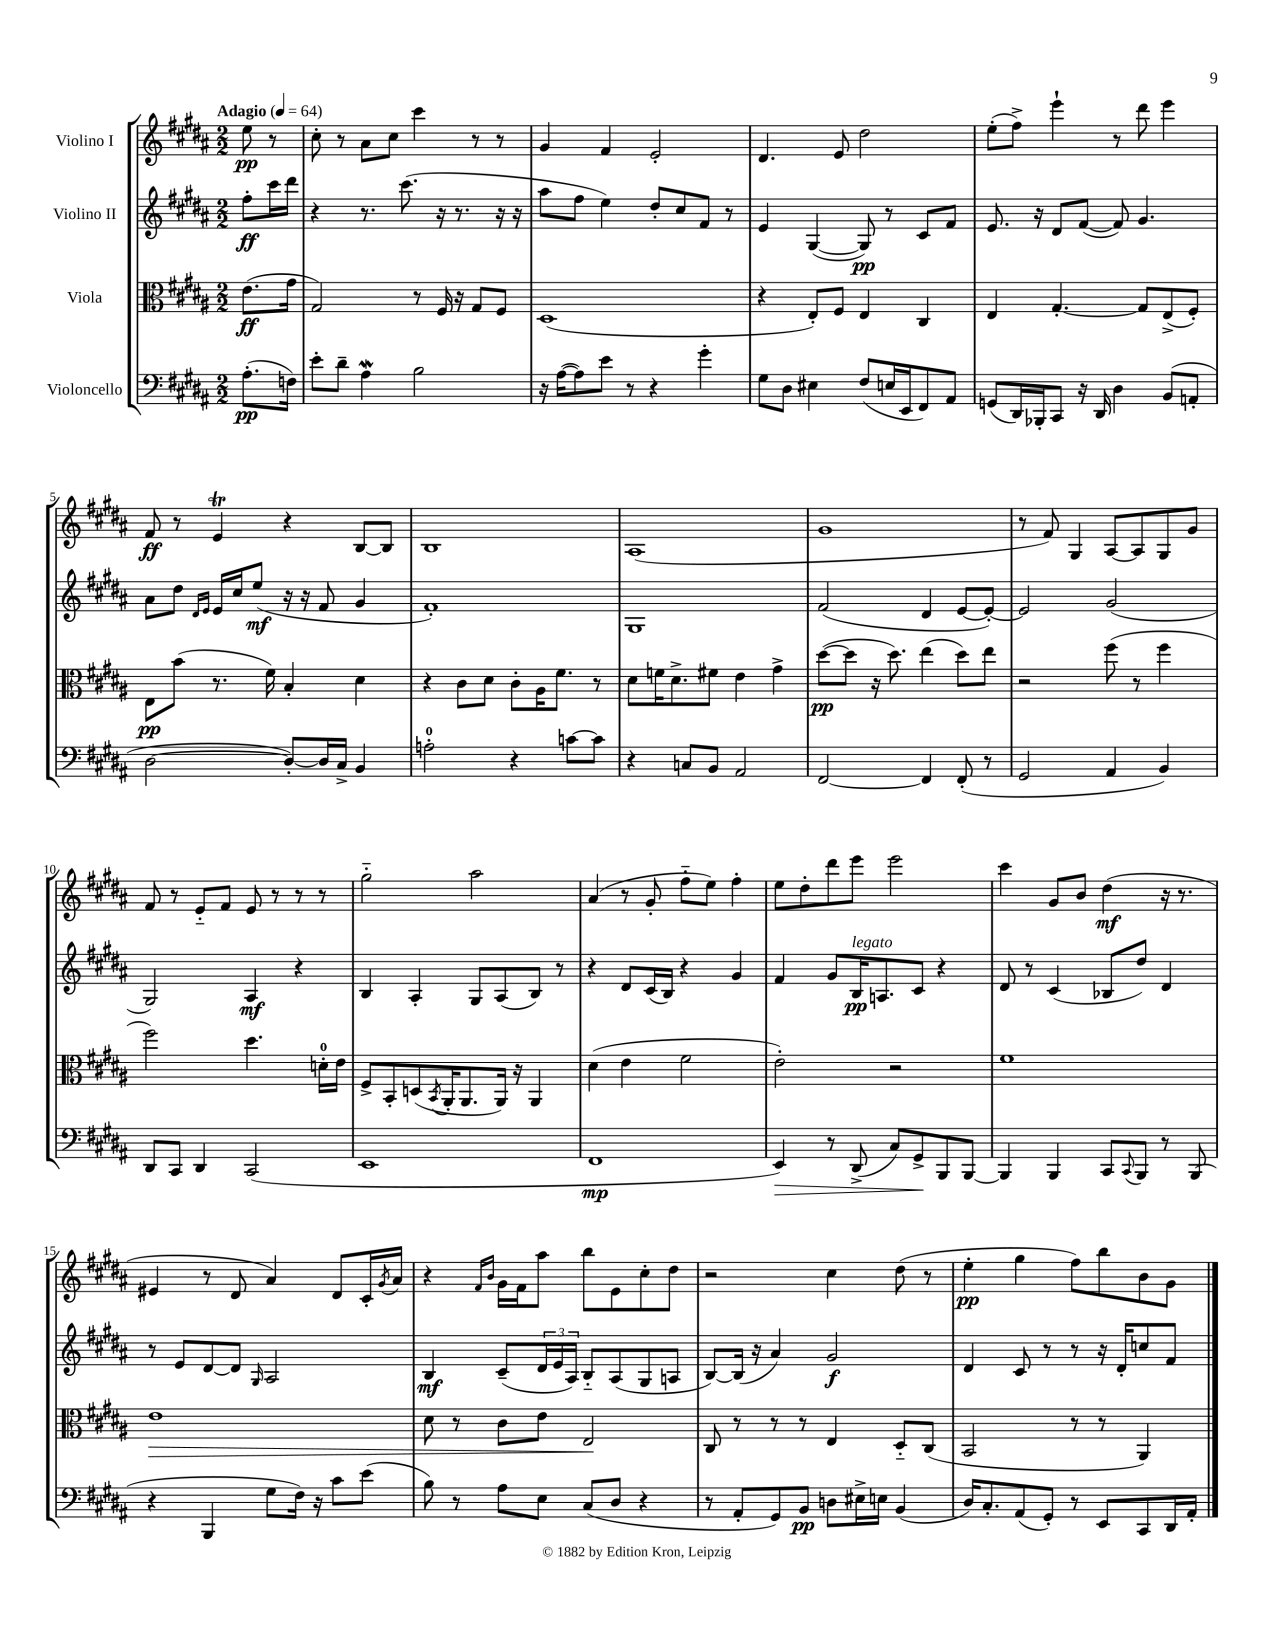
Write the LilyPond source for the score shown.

<<
\new StaffGroup <<
\new Staff = "s0" \with { instrumentName = "Violino I" } {
    \clef treble \key b \major \numericTimeSignature \time 2/2 \partial 4 \tempo "Adagio" 4 = 64
    e''8\pp r8 |
    cis''8-. r8 ais'8 cis''8 cis'''4 r8 r8 |
    gis'4 fis'4 e'2-. |
    dis'4. e'8 dis''2 |
    e''8-.( fis''8->) e'''4-! r8 dis'''8 e'''4 |
    fis'8\ff r8 e'4\trill r4 b8~ b8 |
    b1 |
    ais1( |
    gis'1 |
    r8 fis'8) gis4 ais8~ ais8 gis8 gis'8 |
    fis'8 r8 e'8-_ fis'8 e'8 r8 r8 r8 |
    gis''2-_ ais''2 |
    ais'4( r8 gis'8-. fis''8-_ e''8) fis''4-. |
    e''8 dis''8-. dis'''8 e'''8 e'''2 |
    cis'''4 gis'8 b'8 dis''4\mf( r16 r8. |
    eis'4 r8 dis'8 ais'4) dis'8 cis'16-. \acciaccatura { gis'8 } ais'16 |
    r4 \grace { fis'16 b'16 } gis'16 fis'16 ais''8 b''8 e'8 cis''8-. dis''8 |
    r2 cis''4 dis''8( r8 |
    e''4-.\pp gis''4 fis''8) b''8 b'8 gis'8 \bar "|." |
}
\new Staff = "s1" \with { instrumentName = "Violino II" } {
    \clef treble \key b \major \numericTimeSignature \time 2/2 \partial 4
    fis''8-.\ff cis'''16 dis'''16 |
    r4 r8. cis'''8.( r16 r8. r16 r16 |
    ais''8 fis''8 e''4) dis''8-. cis''8 fis'8 r8 |
    e'4 gis4~( gis8\pp) r8 cis'8 fis'8 |
    e'8. r16 dis'8 fis'8~( fis'8) gis'4. |
    ais'8 dis''8 \grace { dis'16 e'16 } e'16 cis''16 e''8\mf( r16 r16 fis'8 gis'4 |
    fis'1-.) |
    gis1 |
    fis'2( dis'4 e'8~ e'8~-.) |
    e'2 gis'2( |
    gis2) ais4\mf r4 |
    b4 ais4-. gis8 ais8( b8) r8 |
    r4 dis'8 cis'16( b16) r4 gis'4 |
    fis'4 gis'8 b16\pp^\markup { \italic "legato" } a8. cis'8 r4 |
    dis'8 r8 cis'4( bes8 dis''8) dis'4 |
    r8 e'8 dis'8~ dis'8 \grace { gis16 } ais2 |
    b4\mf cis'8--( \tuplet 3/2 { dis'16 e'16 ais16) } b8-_ ais8( gis8 a8 |
    b8~) b16( r16 ais'4) gis'2\f |
    dis'4 cis'8 r8 r8 r16 dis'16-. c''8 fis'8 \bar "|." |
}
\new Staff = "s2" \with { instrumentName = "Viola" } {
    \clef alto \key b \major \numericTimeSignature \time 2/2 \partial 4
    e'8.\ff( gis'16 |
    gis2) r8 fis16 r16 gis8 fis8 |
    dis1( |
    r4 e8-.) fis8 e4 cis4 |
    e4 gis4.~-. gis8 e8->( fis8-.) |
    e8\pp b'8( r8. fis'16) b4-. dis'4 |
    r4 cis'8 dis'8 cis'8-. ais16 fis'8. r8 |
    dis'8 f'16 dis'8.-> fis'8 e'4 gis'4-> |
    dis''8~\pp( dis''8 r16 dis''8.) e''4( dis''8) e''8 |
    r2 fis''8( r8 fis''4 |
    fis''2) dis''4. d'16-0-. e'16 |
    fis8-> b,8-. d8( \acciaccatura { b,8 } ais,16-. ais,8. ais,16) r16 ais,4 |
    dis'4( e'4 fis'2 |
    e'2-.) r2 |
    fis'1 |
    e'1\> |
    dis'8 r8 cis'8 e'8 e2\! |
    cis8 r8 r8 r8 e4 dis8-_ cis8( |
    b,2 r8 r8 ais,4) \bar "|." |
}
\new Staff = "s3" \with { instrumentName = "Violoncello" } {
    \clef bass \key b \major \numericTimeSignature \time 2/2 \partial 4
    ais8.-.\pp( f16) |
    e'8-. dis'8-- ais4\mordent b2 |
    r16 ais16~( ais8) e'8 r8 r4 gis'4-. |
    gis8 dis8 eis4 fis8( e16 e,16 fis,8) ais,8 |
    g,8( dis,16) bes,,16-. cis,8 r16 dis,16 dis4 b,8( a,8-. |
    dis2~ dis8~-.) dis16 cis16-> b,4 |
    a2-0-. r4 c'8~ c'8 |
    r4 c8 b,8 ais,2 |
    fis,2~ fis,4 fis,8-.( r8 |
    gis,2 ais,4 b,4) |
    dis,8 cis,8 dis,4 cis,2( |
    e,1 |
    fis,1\mp |
    e,4\>) r8 dis,8->( cis8) gis,8->\! b,,8 b,,8~ |
    b,,4 b,,4 cis,8 \appoggiatura { cis,8 } b,,8 r8 b,,8( |
    r4 b,,4 gis8 fis16) r16 cis'8 e'8( |
    b8) r8 ais8 e8 cis8( dis8 r4 |
    r8 ais,8-. gis,8) b,8\pp d8 eis16-> e16 b,4( |
    dis16) cis8.-. ais,8( gis,8-.) r8 e,8 cis,8 dis,16 ais,16-. \bar "|." |
}
>>
>>
